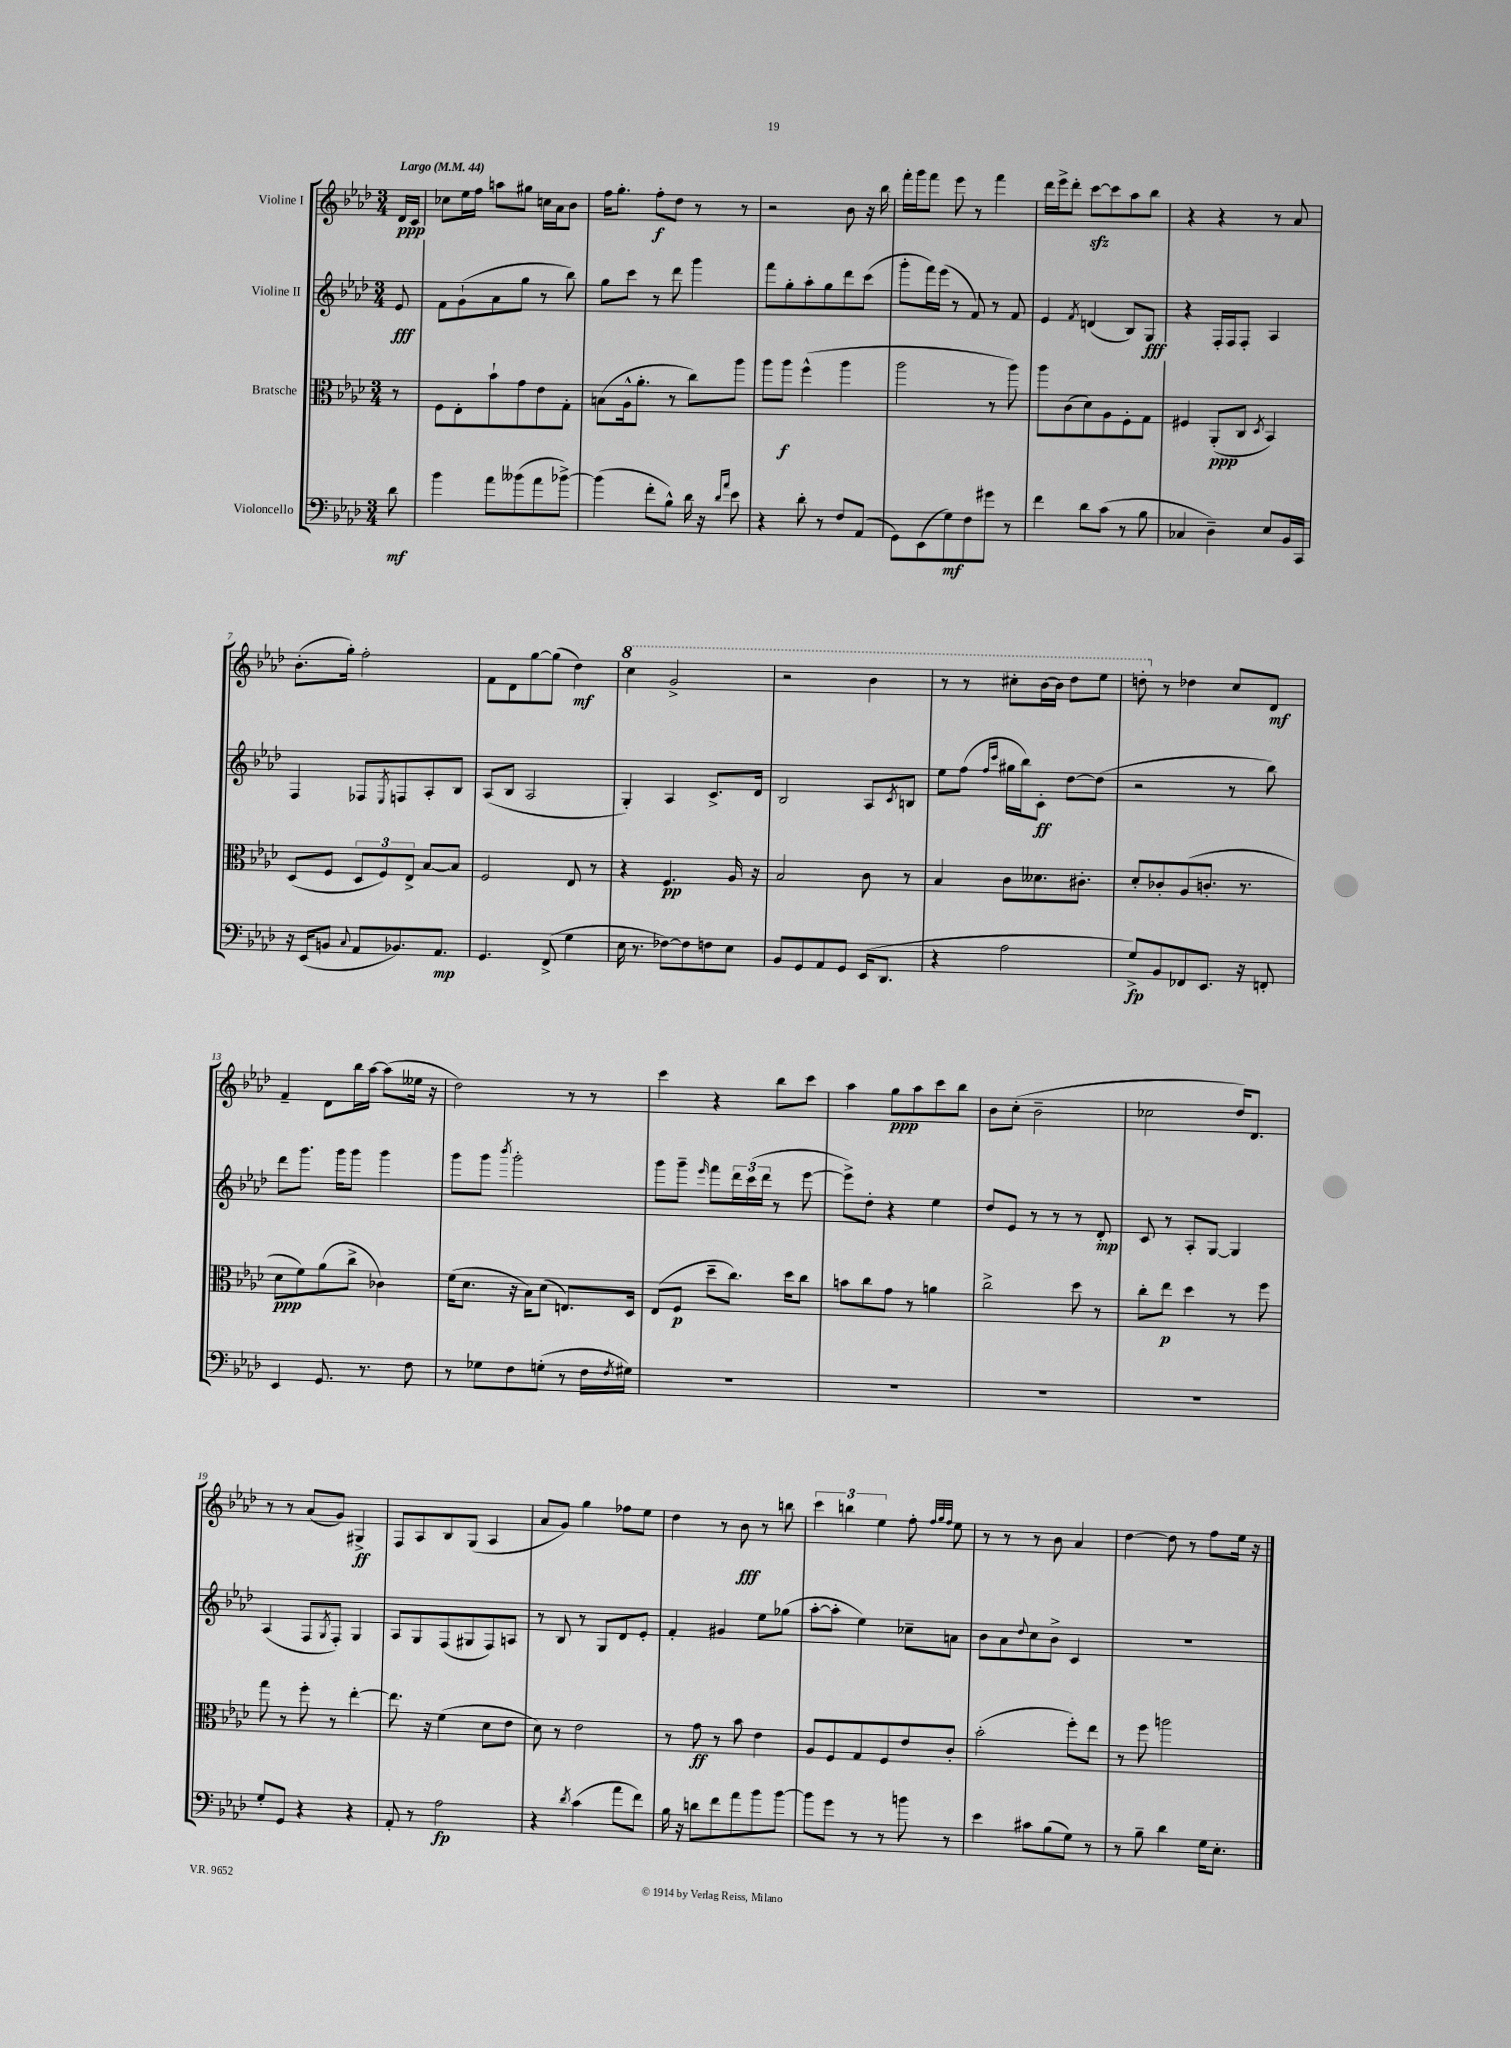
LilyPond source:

<<
\new StaffGroup <<
\new Staff = "s0" \with { instrumentName = "Violine I" } {
    \clef treble \key aes \major \numericTimeSignature \time 3/4 \partial 8 \tempo "Largo" 4 = 44
    des'16\ppp c'16 |
    ces''8 ees''16 f''16 a''8 gis''8 c''16 aes'16 bes'8 |
    f''16 g''8.-. f''8-.\f des''8 r8 r8 |
    r2 bes'8 r16 bes''16 |
    f'''16-. g'''16 f'''8 ees'''8 r8 f'''4 |
    des'''16 ees'''16-> des'''8-. c'''8~\sfz c'''8 aes''8 bes''8 |
    r4 r4 r8 aes'8 |
    bes'8.-.( g''16-.) f''2-. |
    f'8 des'8 g''8~ g''8( des''4\mf) |
    \ottava #1 c'''4 g''2-> |
    r2 bes''4 |
    r8 r8 cis'''8-. bes''16~ bes''16 des'''8 ees'''8 |
    d'''8-. \ottava #0 r8 des''!4 c''8 des'8\mf |
    f'4-- des'8 bes''16 aes''16~ aes''8( eeses''16 r16 |
    des''2) r8 r8 |
    c'''4 r4 bes''8 c'''8 |
    aes''4 g''8\ppp aes''8 c'''8 bes''8 |
    bes'8 c''8-.( bes'2-- |
    ces''2 des''16) des'8. |
    r8 r8 aes'8( g'8) gis4->\ff |
    f8 aes8 bes8 g8( aes4 |
    aes'8 g'8) g''4 fes''8 ees''8 |
    des''4 r8 bes'8\fff r8 b''8 |
    \tuplet 3/2 { c'''4 b''4 ees''4 } f''8-. \grace { f''32 g''32 f''32 } ees''8 |
    r8 r8 r8 bes'8 aes'4 |
    des''4~ des''8 r8 f''8 ees''16 r16 \bar "|." |
}
\new Staff = "s1" \with { instrumentName = "Violine II" } {
    \clef treble \key aes \major \numericTimeSignature \time 3/4 \partial 8
    ees'8\fff |
    f'8 g'8-!( aes'8 g''8 r8 bes''8) |
    g''8 c'''8 r8 des'''8 g'''4 |
    f'''8 g''8-. aes''8-. g''8 des'''8 c'''8( |
    g'''8-. f'''16) ees'''16( r8 f'8) r8 f'8 |
    ees'4 \acciaccatura { f'8 } d'4( bes8) g8\fff |
    r4 f16-. f16 f8-. aes4 |
    f4 fes8 \acciaccatura { ees8 } f8 aes8-. bes8 |
    aes8( bes8 aes2 |
    g4-.) aes4 c'8.-> des'16 |
    bes2 aes8 \acciaccatura { c'8 } b8 |
    ees''8 f''8( \grace { f''16 c'''16 } gis''16 bes''16) c'8-.\ff des''8~ des''8( |
    r2 r8 bes''8) |
    des'''8 g'''8. g'''16 g'''8 g'''4 |
    g'''8 g'''8 \acciaccatura { bes'''8 } g'''2-. |
    g'''8 g'''8-- \grace { ees'''16 } f'''8 \tuplet 3/2 { des'''16 c'''16( des'''16 } r8 ees'''8~ |
    ees'''8->) des''8-. r4 ees''4 |
    des''8 ees'8 r8 r8 r8 des'8-.\mp |
    c'8 r8 aes8-. g8~ g4 |
    aes4( f8 \acciaccatura { g8 } f8-.) g4 |
    aes8 g8 f8( gis8 f8) a8 |
    r8 bes8 r8 g8 des'8 ees'8-. |
    f'4-. gis'4 ees''8 ges''8( |
    aes''8~-. aes''8-. ees''4) ces''8-- a'8 |
    bes'8 aes'8 \appoggiatura { des''8 } c''8 bes'8-> c'4 |
    R2. \bar "|." |
}
\new Staff = "s2" \with { instrumentName = "Bratsche" } {
    \clef alto \key aes \major \numericTimeSignature \time 3/4 \partial 8
    r8 |
    f8 ees8-. bes'8-! g'8 ees'8 g8-. |
    b8( aes16-^ aes'8.-. r8 c''8) aes''8 |
    aes''8 aes''8\f f''4-^( aes''4 |
    aes''2 r8 aes''8) |
    aes''8 c'8( des'8) aes8 f8-. g8 |
    fis4 aes,8-.\ppp( c8 \acciaccatura { des8 } bes,4) |
    des8( f8 \tuplet 3/2 { des8 f8) ees8-> } bes8~ bes8 |
    f2 ees8 r8 |
    r4 f4.\pp aes16 r16 |
    bes2 c'8 r8 |
    bes4 c'8 deses'8. cis'8.-. |
    des'8-. ces'8-. aes8( c'8.-. r8. |
    des'8\ppp f'8) aes'8( c''8-> ces'4) |
    f'16( des'8. r16 bes16) des'8( e8.) des16 |
    ees8( f8\p des''8-- c''8.) des''16 c''8 |
    b'8 c''8 g'8 r8 a'4 |
    c''2-> des''8 r8 |
    c''8-. ees''8\p des''4 r8 f''8 |
    g''8 r8 f''8-. r8 ees''4~-. |
    ees''8. r16 f'4( des'8 ees'8 |
    des'8) r8 ees'2 |
    r8 g'8\ff r8 bes'8 ees'4 |
    aes8 f8 g8 f8 ees'8 c'8-. |
    bes'2-.( f''8-.) ees''8 |
    r8 f''8 a''2 \bar "|." |
}
\new Staff = "s3" \with { instrumentName = "Violoncello" } {
    \clef bass \key aes \major \numericTimeSignature \time 3/4 \partial 8
    des'8\mf |
    bes'4 aes'8 beses'8( aes'8 bes'8~->) |
    bes'4( f'8-. bes8-^) des'16 r16 \grace { des'16 aes'16 } ees'8 |
    r4 des'8-. r8 f8 aes,8( |
    g,8) ees,8( g8\mf) f8 gis'8 r8 |
    f'4 des'8 c'8( r8 bes8 |
    ces4 des4--) ees8 bes,16 c,16 |
    r16 ees,16( b,8 \appoggiatura { c8 } aes,8 bes,8.) aes,8.\mp |
    g,4. f,8->( g4 |
    ees16 r8. fes8~) fes8 f8 ees8 |
    bes,8 g,8 aes,8 g,8 ees,16( des,8. |
    r4 aes2 |
    g8->\fp) bes,8 fes,8 ees,8. r16 f,8-. |
    ees,4 g,8. r8. f8 |
    r8 ges8 f8 g8-.( r8 f16 \acciaccatura { f8 } gis16) |
    R2. |
    R2. |
    R2. |
    R2. |
    g8-. g,8 r4 r4 |
    aes,8-. r8 aes2\fp |
    r4 \acciaccatura { des'8 } c'4( aes'8 f'8) |
    bes16 r16 d'8 f'8 aes'8 bes'8 bes'8~ |
    bes'8 g'8 r8 r8 b'8 r8 |
    ees'4 cis'8 bes8( g8) r8 |
    r8 bes8-- des'4 g16 ees8.-. \bar "|." |
}
>>
>>
